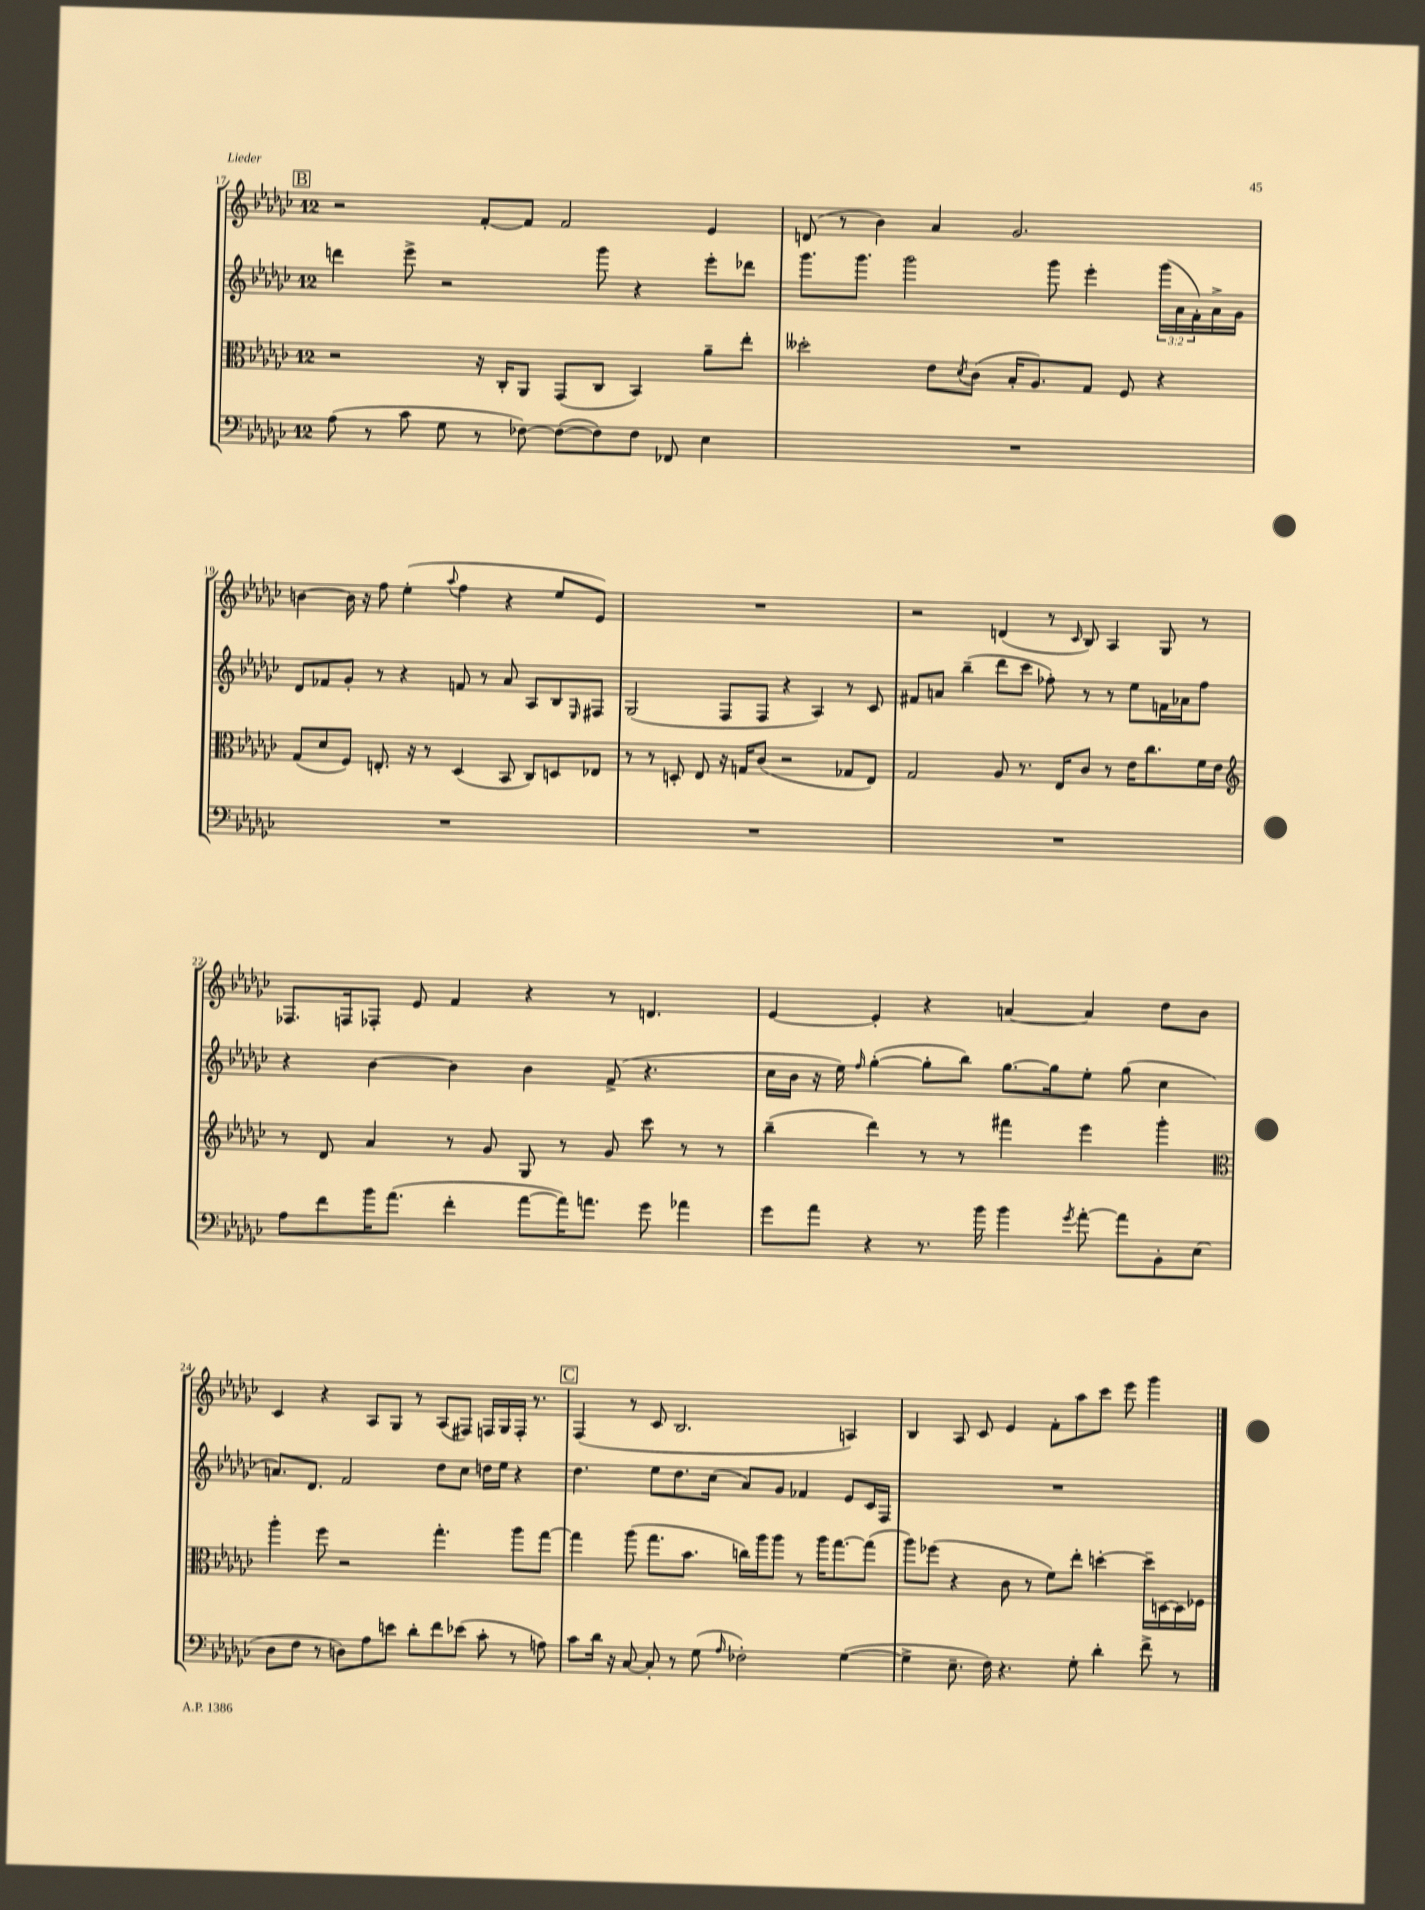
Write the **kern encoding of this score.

**kern	**kern	**kern	**kern
*staff4	*staff3	*staff2	*staff1
*clefF4	*clefC3	*clefG2	*clefG2
*k[b-e-a-d-g-c-]	*k[b-e-a-d-g-c-]	*k[b-e-a-d-g-c-]	*k[b-e-a-d-g-c-]
*M12/8	*M12/8	*M12/8	*M12/8
(8A-	2r	4ddd	2r
8r	.	.	.
8c-	.	8eee-^	.
8G-	.	2r	.
8r	16r	.	[8f'
.	16C-'	.	.
[8F-)	8AA-	.	8f]
(8F-_	(8GG-	.	2f
8F-])	8C-	8ggg-	.
8F-	4BB-)	4r	.
8FF-	.	.	.
4E-	8a-~	8eee-'	4e-
.	8ee-'	8ddd-	.
=	=	=	=
1.r	2dd--'	8.ggg-	(8d
.	.	.	8r
.	.	8.ggg-	.
.	.	.	4b-)
.	.	2ggg-	.
.	8e-	.	4a-
.	8qd-	.	.
.	(8c-	.	.
.	16B-'	.	2.g-
.	8.A-)	.	.
.	.	8ggg-	.
.	8G-	4eee-'	.
.	8F	.	.
.	4r	(24ggg-	.
.	.	24a-	.
.	.	24f')	.
.	.	16a-^	.
.	.	16g-	.
=	=	=	=
1.r	(8G-	8d-	[4b
.	8d-	8f-	.
.	8F)	8g-'	16b]
.	.	.	16r
.	8.E'	8r	8ff
.	.	4r	(4ee-'
.	16r	.	.
.	8r	.	.
.	.	.	8qqaa-
.	(4D-	8f	4ff
.	.	8r	.
.	8BB-	8a-	4r
.	8C-)	8A-	.
.	8D	8B-	8ee-
.	.	16qqE-	.
.	8E-	8F#	8e-)
=	=	=	=
1.r	8r	(2G-	1.r
.	8r	.	.
.	8D'	.	.
.	8E-	.	.
.	16r	8F	.
.	16G	.	.
.	(8c-	8F	.
.	2r	4r	.
.	.	4A-)	.
.	8G-	8r	.
.	8E-)	8c-	.
=	=	=	=
1.r	2G-	8f#	2r
.	.	8a	.
.	.	(4bb-~	.
.	8A-	8ddd-	(4d
.	8.r	8ccc-	.
.	.	8ff-')	8r
.	16E-	.	.
.	.	.	16qqc-
.	8c-	8r	8B-)
.	8r	8r	4A-
.	16e-	8ee-	.
.	8.cc-	.	.
.	.	16f	8G-
.	.	16a-	.
.	16f	8ff-	8r
.	16e-	.	.
=	=	=	=
*	*clefG2	*	*
8A-	8r	4r	8.F-
8f	8d-	.	.
.	.	.	16F
16b-	4a-	[4b-	8F-'
(8.a-	.	.	.
.	.	.	8e-
4f'	8r	4b-]	4f
.	8g-	.	.
[8a-	8G-	4b-	4r
16a-])	8r	.	.
8.a	.	.	.
.	8g-	(8f^	8r
8g-	8ccc-	4.r	4.d
4a-	8r	.	.
.	8r	.	.
=	=	=	=
8g-	(4bb-~	16cc-	[4e-
.	.	16b-	.
8a-	.	16r	.
.	.	16ee-)	.
.	.	16qqff	.
4r	4ddd-)	([4gg-'	4e-']
8.r	8r	8gg-']	4r
.	8r	8bb-)	.
16b-	.	.	.
4b-	4fff#	[8.gg-	[4a
.	.	16gg-]	.
8qg-	.	.	.
[8a-'	4eee-	8ee-'	4a]
8a-]	.	(8gg-	.
8BB-'	4ggg-'	4cc-	8dd-
(8E-	.	.	8b-
=	=	=	=
*	*clefC3	*	*
8D-	4aa-'	8.a)	4c-
8F	.	.	.
.	.	8.d-	.
8r	8ff	.	4r
8D)	2r	2f	.
8A-	.	.	8A-
8e	.	.	8G-
8d-'	.	.	8r
8f	4.gg-'	8dd-	(8A-
(8e-	.	8cc-	8F#)
8c-'	.	16dd	16F
.	.	16ee-	16G-
8r	8aa-	4r	16F'
.	.	.	8.r
8A)	[8gg-	.	.
=	=	=	=
8c-	4gg-]	4.dd-	(4F
16d-	.	.	.
16r	.	.	.
[8C-	(8aa-	.	8r
8C-']	8.gg-	8ee-	8c-
8r	.	8.dd-	2.B-
.	8.b-	.	.
(8G-	.	.	.
.	.	(16cc-	.
16qqA-	.	.	.
2F-')	16cc)	8a-)	.
.	16aa-	.	.
.	8aa-	8g-	.
.	8r	4f-	.
.	16aa-	.	.
.	[8.gg-	.	.
([4G-	.	8e-	4A)
.	(8gg-]	16c-	.
.	.	16F	.
=	=	=	=
4G-^]	8aa-)	1.r	4B-
.	(8ff-	.	.
8.E-~	4r	.	8A-
.	.	.	8c-
16F)	.	.	.
4.r	8c-	.	4e-
.	8r	.	.
.	8f)	.	8f'
8G-'	8ee-'	.	8aa-
4d-'	[4dd'	.	8ccc-
.	.	.	8eee-
8f^	16dd~]	.	4ggg-
.	[16D	.	.
8r	16D]	.	.
.	16F-	.	.
==	==	==	==
*-	*-	*-	*-
